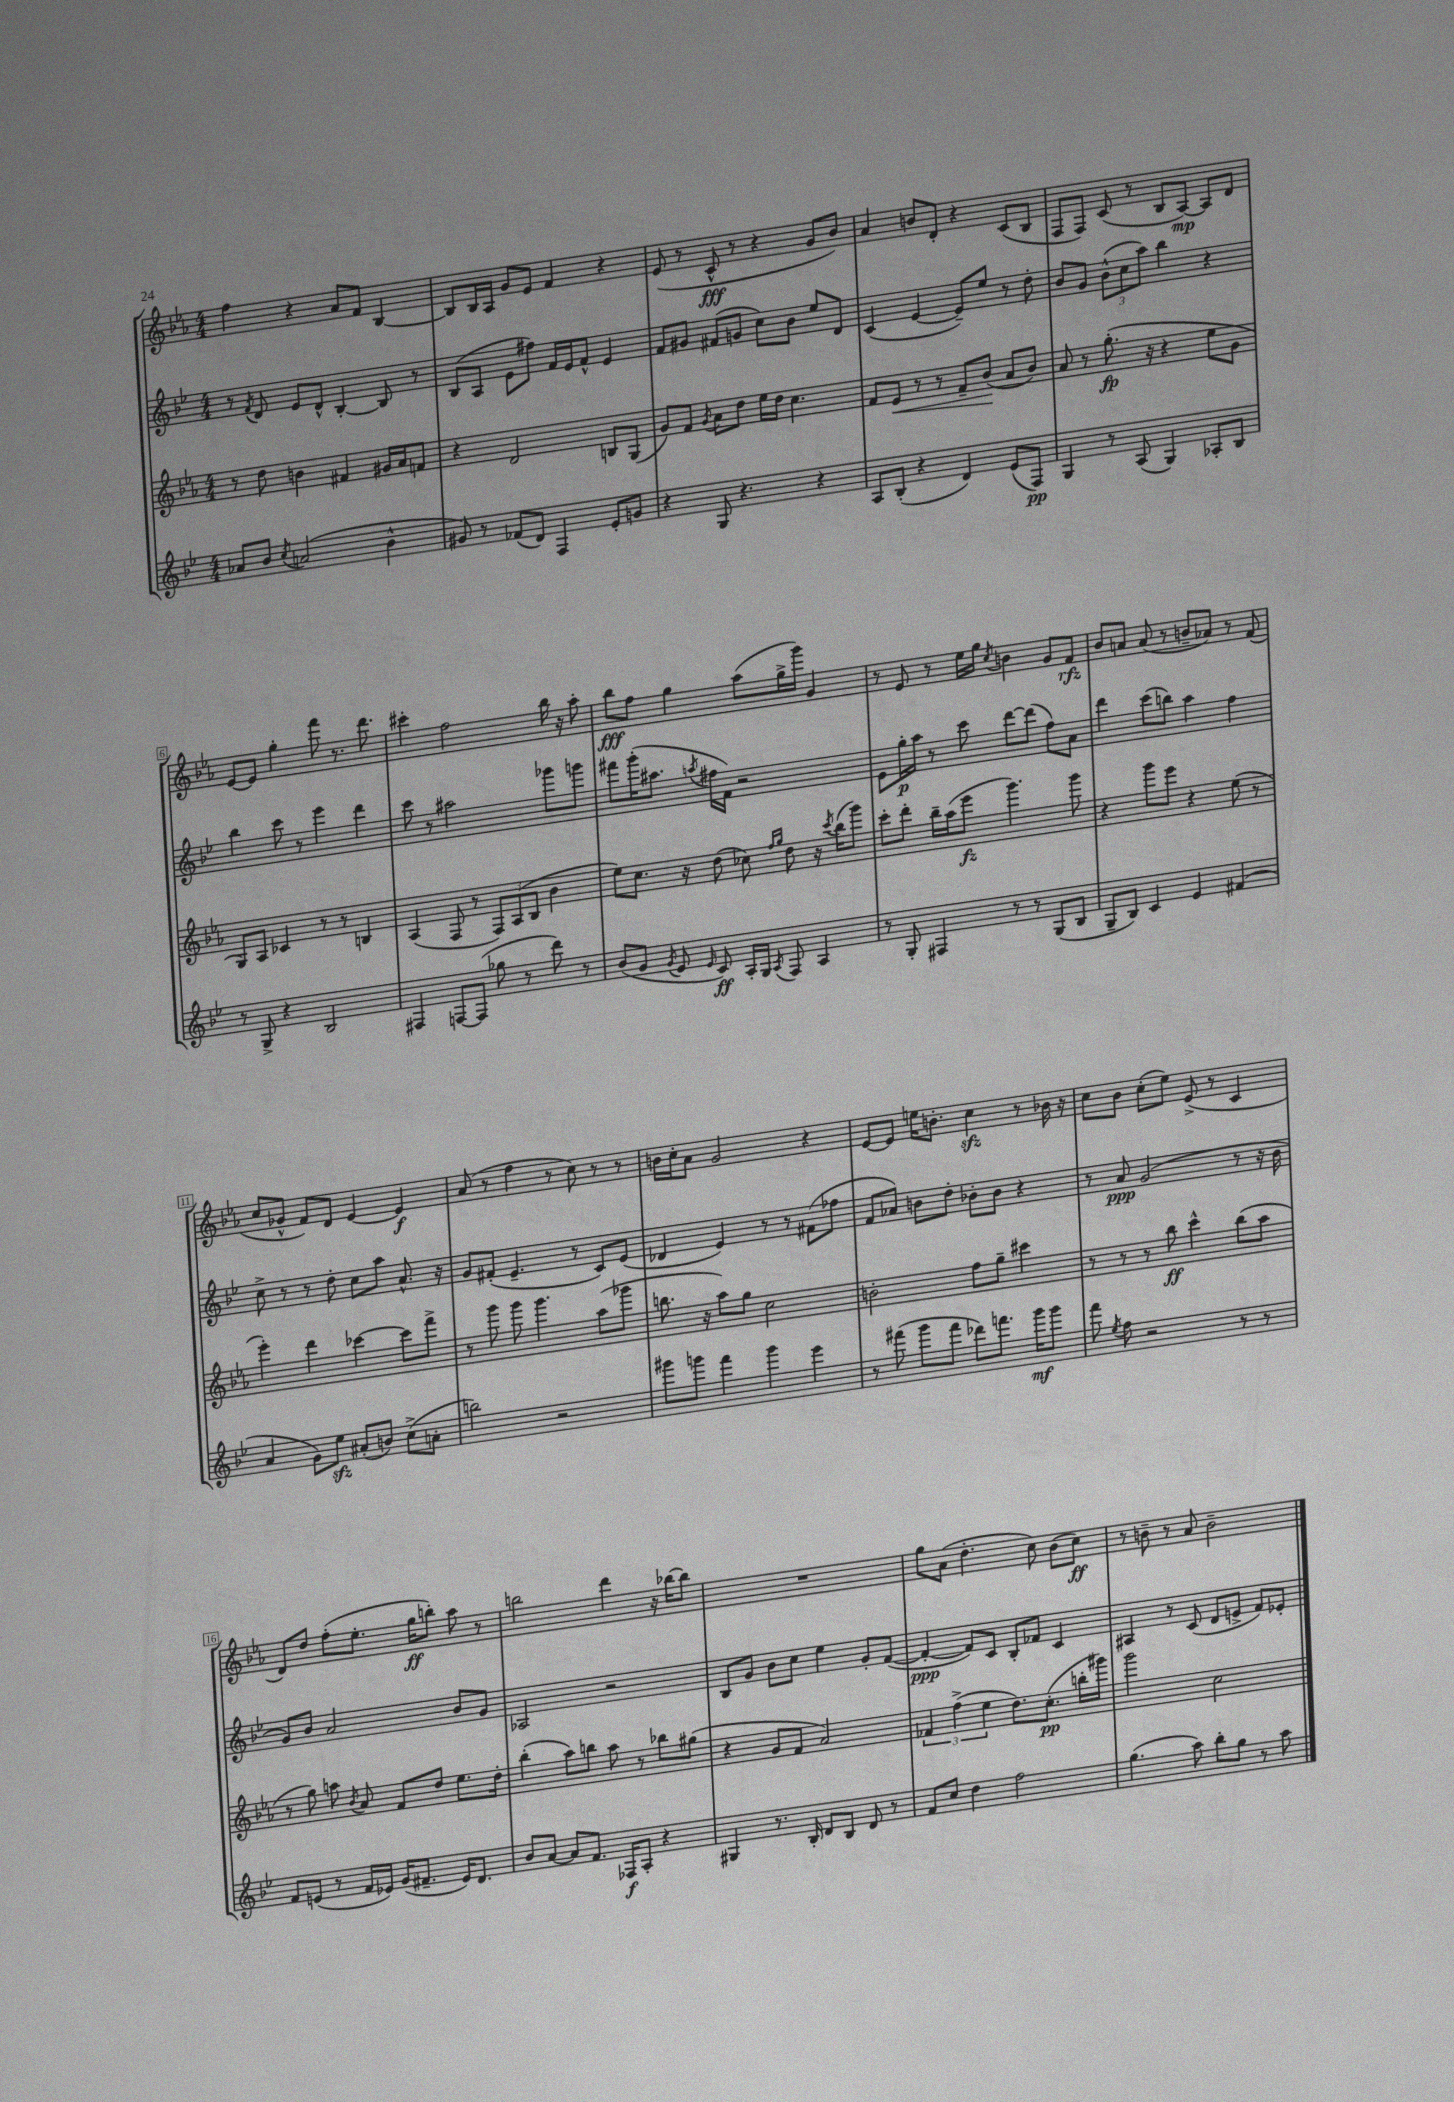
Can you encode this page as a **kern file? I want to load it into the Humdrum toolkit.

**kern	**kern	**kern	**kern
*staff4	*staff3	*staff2	*staff1
*clefG2	*clefG2	*clefG2	*clefG2
*k[b-e-]	*k[b-e-a-]	*k[b-e-]	*k[b-e-a-]
*M4/4	*M4/4	*M4/4	*M4/4
8a-	8r	8r	4ff
.	.	8qf	.
8b-	8dd	8d	.
8qcc	.	.	.
(2a	4b	8e-	4r
.	.	8d^^	.
.	4f#	[4B-'	8a-
.	.	.	8f
4b-^^	16g#	8B-]	[4B-
.	16a-	.	.
.	8f	8r	.
=	=	=	=
8g#)	4r	(8B-	8B-]
8r	.	8A	16B-
.	.	.	16A-
(8f-	2d	8e-	8g
8d)	.	8ff#)	8e-
4F	.	16f	4f
.	.	16e-	.
.	.	8f^^	.
8e-'	8B	4e-	4r
8g	(8G	.	.
=	=	=	=
4r	8g)	8f	(8e-
.	8f	8g#	8r
.	8qg	.	.
8G	8a-	(8f#	8c^^
4.r	8dd	8g	8r
.	16ee-	8cc)	4r
.	16dd	.	.
.	4.cc	8b-	.
4r	.	8ee-	8g
.	.	8d	8b-)
=	=	=	=
8A	8f	(4c	4a-
(8B-'	8e-	.	.
4r	8r	[4e-	8b
.	8r	.	8d'
4d)	8f~	8e-~])	4r
.	(8b-	8ee-	.
(8e-	8a-	8r	(8c
8F)	8b-)	8dd'	8B-
=	=	=	=
4G	8a-	8b-	8F
.	8r	8g	8F)
8r	(8.gg'	(12b-^^	(8c
.	.	12cc	.
(8A	.	.	8r
.	.	12aa)	.
.	16r	.	.
4G)	4r	4bb-	8B-
.	.	.	[8A-)
8A-'	8ee-	4r	8A-]
8B-	8g	.	8d
=	=	=	=
8r	8G)	4bb-	[8e-
8G^	8A-	.	8e-]
4r	4c-	8ccc	4gg'
.	.	8r	.
2B-	8r	4eee-	8fff
.	8r	.	8.r
.	4B	4ddd	.
.	.	.	8.ddd
=	=	=	=
4F#	(4A-	8ccc	4ccc#'
.	.	8r	.
[8F	8F	2aa#	2ff
(8F]	8r	.	.
8gg-	12F)	.	.
.	(12A-	.	.
8r	.	.	.
.	12B-	.	.
8ddd)	4b-	8ggg-	16bb-
.	.	.	16r
8r	.	8ggg	8aa-'
=	=	=	=
(8b-	8ee-)	8fff#	8bb-
8g	8.cc	(16ggg'	8ff
.	.	8.aa#	.
8qg	.	.	.
8e-	.	.	4gg
.	16r	.	.
16qqe-	.	8qaa	.
8c)	(8dd	16ff#	.
.	.	16f)	.
16A'	8cc-)	2r	(8aa-
16G	.	.	.
.	16qqff	.	.
8qA	16qqgg	.	.
8F	8dd	.	16gg^
.	.	.	16ggg)
4A	16r	.	4g
.	8qccc	.	.
.	(16bb-	.	.
.	8ggg)	.	.
=	=	=	=
8r	8ccc'	8e-	8r
8G'	8ddd'	16gg'	8e-
.	.	16aa	.
4F#	16bb-~	8r	8r
.	(16aa-	.	.
.	8eee-	8ccc	16ee-
.	.	.	16gg
.	.	.	8qcc
8r	4.ggg)	[8ddd	4b
8r	.	(8ddd]	.
(8G	.	8ff)	8g
8B-	8ggg	8a	8f
=	=	=	=
8G~	4r	4ddd	8b-
8B-)	.	.	8a
4c	8ggg	(8ccc	(8a
.	8eee-	8bb)	8r
4e-	4r	4aa	8b~
.	.	.	8a-)
(4f#	(8ee-	4ff	8r
.	8r	.	(8f
=	=	=	=
4a	4eee-')	8cc^	8cc
.	.	8r	8g-^^
8g)	4ddd	8r	8f)
8ee-	.	8dd'	8d
(8a#'	[4ccc-	8cc	[4e-
8b)	.	8aa	.
(8cc^	8ccc-]	8.a^^	4e-]
8a'	8fff^	.	.
.	.	16r	.
=	=	=	=
2bb)	8r	8g	(8a-
.	8ggg	(8f#'	8r
.	8ggg	4.e-~	4ff
.	4.ggg	.	.
2r	.	.	8r
.	.	8r	8cc)
.	(8aa-	8c)	8r
.	8ggg-	(8e-	8r
=	=	=	=
8ggg#	8.bb	4d-	16b
.	.	.	16cc'
8ggg	.	.	8a-
.	16r	.	.
4fff	8aa-)	4e-)	2g
.	8gg	.	.
4ggg	2cc	8r	.
.	.	8r	.
4eee-	.	(8f#	4r
.	.	8ff-	.
=	=	=	=
8r	2b'	8f	[8e-
(8fff#	.	8a-)	8e-]
8ggg	.	8b	16ee
.	.	.	8.b'
8fff#	.	8dd'	.
8ddd-)	8ff	8b-'	4cc
8.fff	8gg~	8b-	.
.	4ccc#	4r	8r
16ggg	.	.	.
8ggg	.	.	16b-
.	.	.	16r
=	=	=	=
8fff	8r	8r	8cc
8qee-	.	.	.
8ff	8r	8a	8b-
2r	8r	(2g	(8cc'
.	8bb-	.	8ee-)
.	4ccc^^	.	(8e-^
.	.	.	8r
8r	(8bb-	8r	4c
8r	8aa-	16r	.
.	.	16b-	.
=	=	=	=
8f	8r	8g)	8d)
(8e	8gg)	8b-	8dd
8r	8aa	2a	(8ff'
.	8qb-	.	.
16f	8a-	.	8.ee-'
16e-)	.	.	.
(16g	8f	.	.
8.f#~	.	.	16gg
.	8dd	.	8bb')
16e-)	8.ee-	8b-	8aa-
8.d	.	.	.
.	.	8g	8r
.	16dd'	.	.
=	=	=	=
8b-	(4bb-'	2A-	2bb
[8a	.	.	.
8a]	8aa-)	.	.
8.f	8bb	.	.
.	8aa-	2r	4ddd
16F-	.	.	.
8A'	8r	.	.
4r	8bb-	.	16r
.	.	.	[16bb-
.	(8gg#	.	8bb-]
=	=	=	=
4G#	4r	8B-	1r
.	.	8g	.
8.r	8g	8b-	.
.	8f	8cc	.
16B-'	.	.	.
8d	2a-)	4ee-	.
8B-	.	.	.
8d	.	8g'	.
8r	.	([8f	.
=	=	=	=
8f	6f-	4f'_	8gg
8cc	.	.	(8a-
.	(6ff^	.	.
4dd	.	8f])	4.dd'
.	6ee-	.	.
.	.	8c	.
2ff	8.dd)	8B-'	.
.	.	8f-	8cc)
.	(8.cc'	.	.
.	.	4c	(8b-
.	16bb'	.	8cc)
.	16ggg#)	.	.
=	=	=	=
(4.gg	2ggg	4A#	8r
.	.	.	8b~
.	.	8r	8r
8aa)	.	(8c	8a-
8bb-'	2cc	8d	2b~
8gg	.	8e^	.
8r	.	8f)	.
8aa	.	8e-'	.
==	==	==	==
*-	*-	*-	*-
